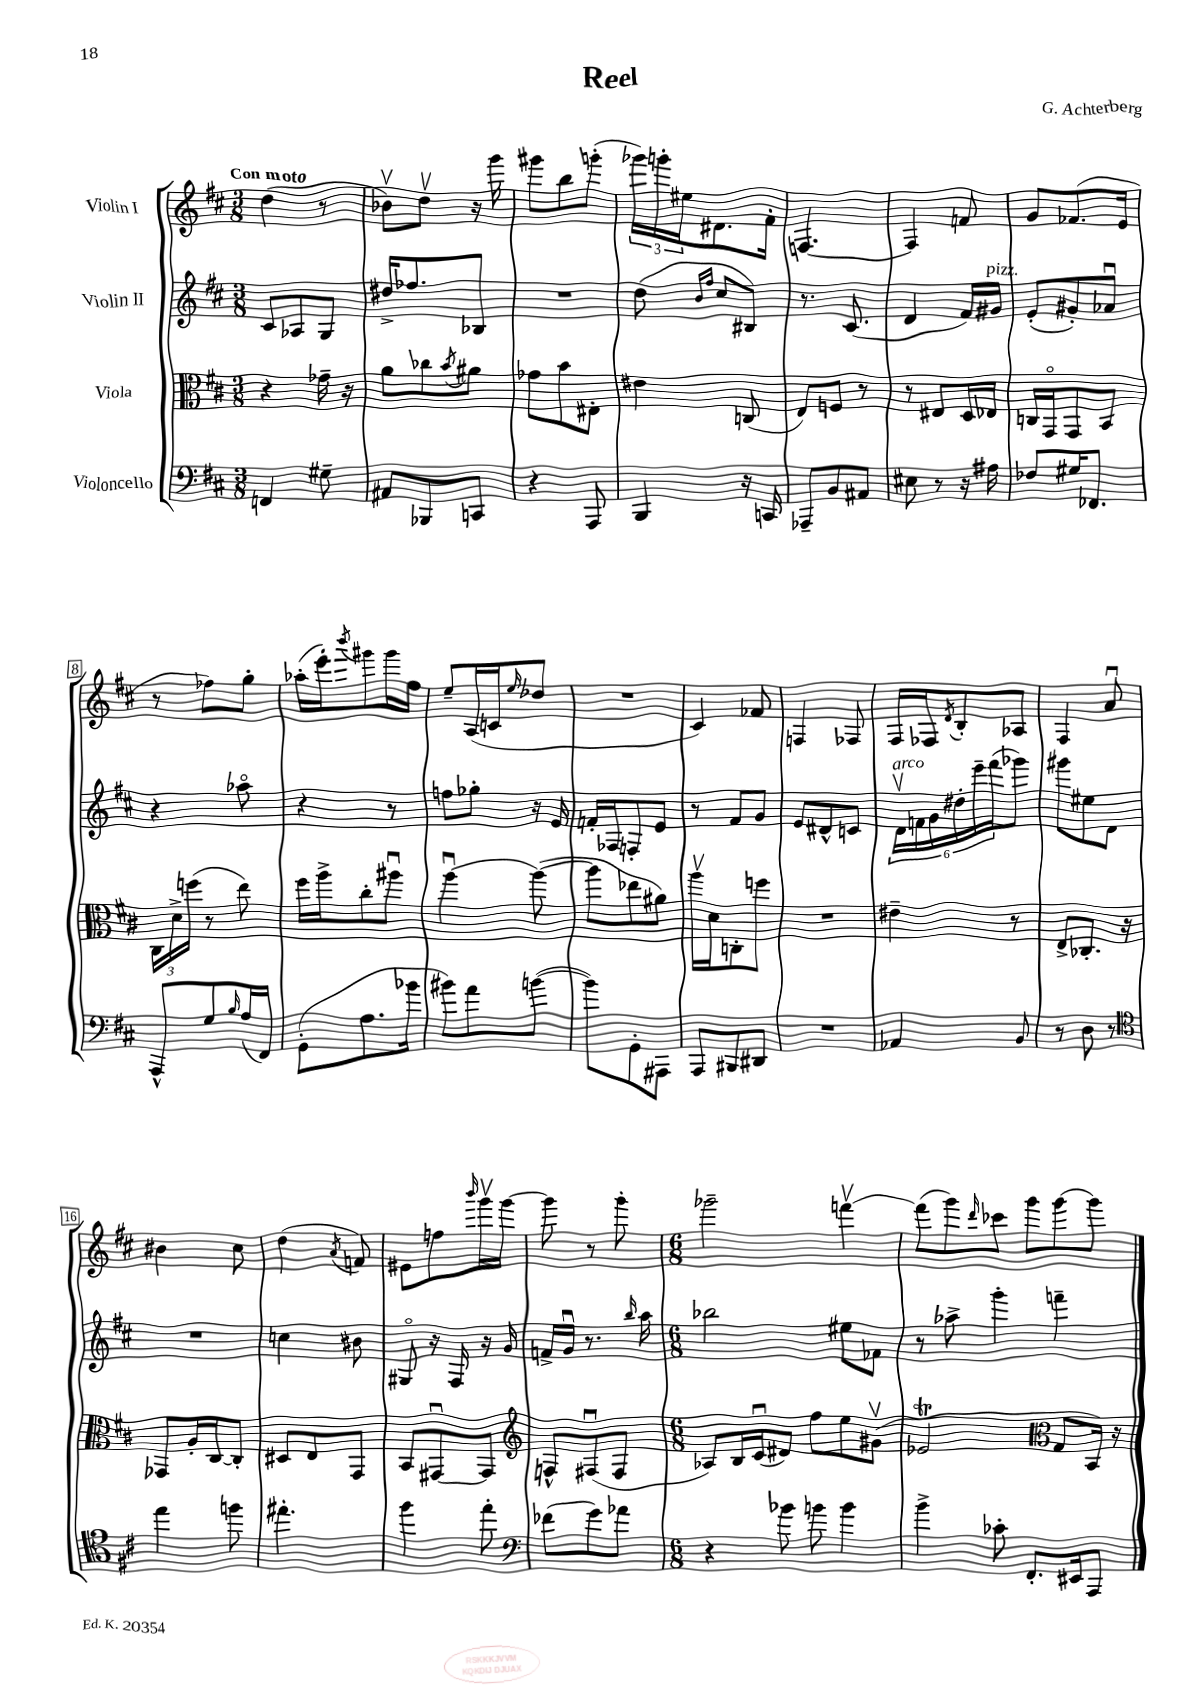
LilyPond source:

\header { title = "Reel" composer = "G. Achterberg" }
<<
\new StaffGroup <<
\new Staff = "s0" \with { instrumentName = "Violin I" } {
    \clef treble \key d \major \numericTimeSignature \time 3/8 \tempo "Con moto"
    d''4( r8 |
    bes'8\upbow) d''8\upbow r16 g'''16 |
    gis'''8 b''8 g'''8-.( |
    \tuplet 3/2 { ges'''16) g'''16-. eis''16 } dis'8. fis'16-. |
    f4.~ |
    f4 f'8 |
    g'8 fes'8.( e'16 |
    r8 fes''8) g''8-. |
    aes''16-.( e'''16-.) \acciaccatura { b'''8 } gis'''8 gis'''16 fis''16 |
    e''8-- a16( c'16 \grace { e''16 } des''8 |
    R4. |
    cis'4) fes'8 |
    f4 fes8 |
    fis16 fes16 \acciaccatura { d'8 } b8-. aes8 |
    fis4 a'8\downbow |
    bis'4 cis''8 |
    d''4( \acciaccatura { a'8 } f'8) |
    eis'8 f''8 \grace { b'''16 } g'''16\upbow g'''16~ |
    g'''8 r8 g'''8-. |
    \numericTimeSignature \time 6/8 ges'''2-- f'''4~\upbow |
    f'''8( g'''8) \grace { d'''16 } ces'''8 g'''8 g'''8~ g'''8 \bar "|." |
}
\new Staff = "s1" \with { instrumentName = "Violin II" } {
    \clef treble \key d \major \numericTimeSignature \time 3/8
    cis'8 aes8 g8 |
    dis''16-> fes''8. bes8 |
    R4. |
    d''8( \grace { b'16 fis''16 } cis''8 bis8) |
    r8. cis'8.( |
    d'4 fis'16) gis'16^\markup { \italic "pizz." } |
    e'8-.( gis'8-.) aes'8\downbow |
    r4 aes''8\flageolet |
    r4 r8 |
    f''8 ges''8-. r16 e'16 |
    f'16-. fes16 f8-. e'8 |
    r8 fis'8 g'8 |
    e'8 dis'8-^ c'8 |
    \tuplet 6/4 { d'16\upbow^\markup { \italic "arco" } f'16 g'16 dis''16-. e'''16-- fis'''16( } ges'''8) |
    gis'''8 eis''8 d'8 |
    R4. |
    c''4 bis'8 |
    gis8\flageolet r16 fis16 r16 g'16 |
    f'16-> g'16\downbow r8. \grace { b''16 } a''16 |
    \numericTimeSignature \time 6/8 bes''2 eis''8 fes'8 |
    r8 aes''8-> g'''4-. f'''4-- \bar "|." |
}
\new Staff = "s2" \with { instrumentName = "Viola" } {
    \clef alto \key d \major \numericTimeSignature \time 3/8
    r4 ges'16-- r16 |
    a'8 ces''8 \acciaccatura { b'8 } ais'8 |
    ges'8 b'8 eis8-. |
    eis'4 c8( |
    e8) f8 r8 |
    r8 eis8 d16 ees16 |
    c16 g,16\flageolet g,8 b,8 |
    \tuplet 3/2 { cis16 d'16-> f''16( } r8 e''8) |
    fis''16 a''16-> cis''8-. ais''8\downbow |
    a''4~\downbow a''8~( |
    a''8 ees''8 ais'8) |
    a''16\upbow d'16 c8-. f''8 |
    R4. |
    eis'4-- r8 |
    e8-> ces8.-. r16 |
    ges,8 a16-. cis16~ cis8-. |
    dis8 e8 g,8 |
    b,8 gis,8~\downbow gis,8 |
    \clef treble f8-^ fis8\downbow( fis8 |
    \numericTimeSignature \time 6/8 aes8) b16 cis'16\downbow( dis'8) fis''8 e''8 gis'8\upbow( |
    ees'2\trill \clef alto g8 b,16) r16 \bar "|." |
}
\new Staff = "s3" \with { instrumentName = "Violoncello" } {
    \clef bass \key d \major \numericTimeSignature \time 3/8
    f,4 gis8-- |
    ais,8 bes,,8 c,8 |
    r4 a,,8 |
    b,,4 r16 c,16 |
    aes,,8-- b,8 ais,8 |
    eis8 r8 r16 ais16 |
    fes8 gis16 fes,8. |
    a,,8-^ g8 \grace { b16 } a16( fis,16) |
    g,8-.( a8. bes'16 |
    bis'8) a'8 b'8~( |
    b'8) g,8-. ais,,8 |
    a,,8 bis,,8 dis,8 |
    R4. |
    aes,4 b,8 |
    r8 d8 r8 |
    \clef tenor e''4 f''8 |
    eis''4.-. |
    fis''4 e''8-. |
    \clef bass fes'8( g'8) aes'8 |
    \numericTimeSignature \time 6/8 r4 bes'8 b'8 b'4 |
    b'4-> ces'8-. fis,8.-. eis,16 a,,8 \bar "|." |
}
>>
>>
\layout { \context { \Score \override BarNumber.stencil = #(make-stencil-boxer 0.1 0.3 ly:text-interface::print) } }
